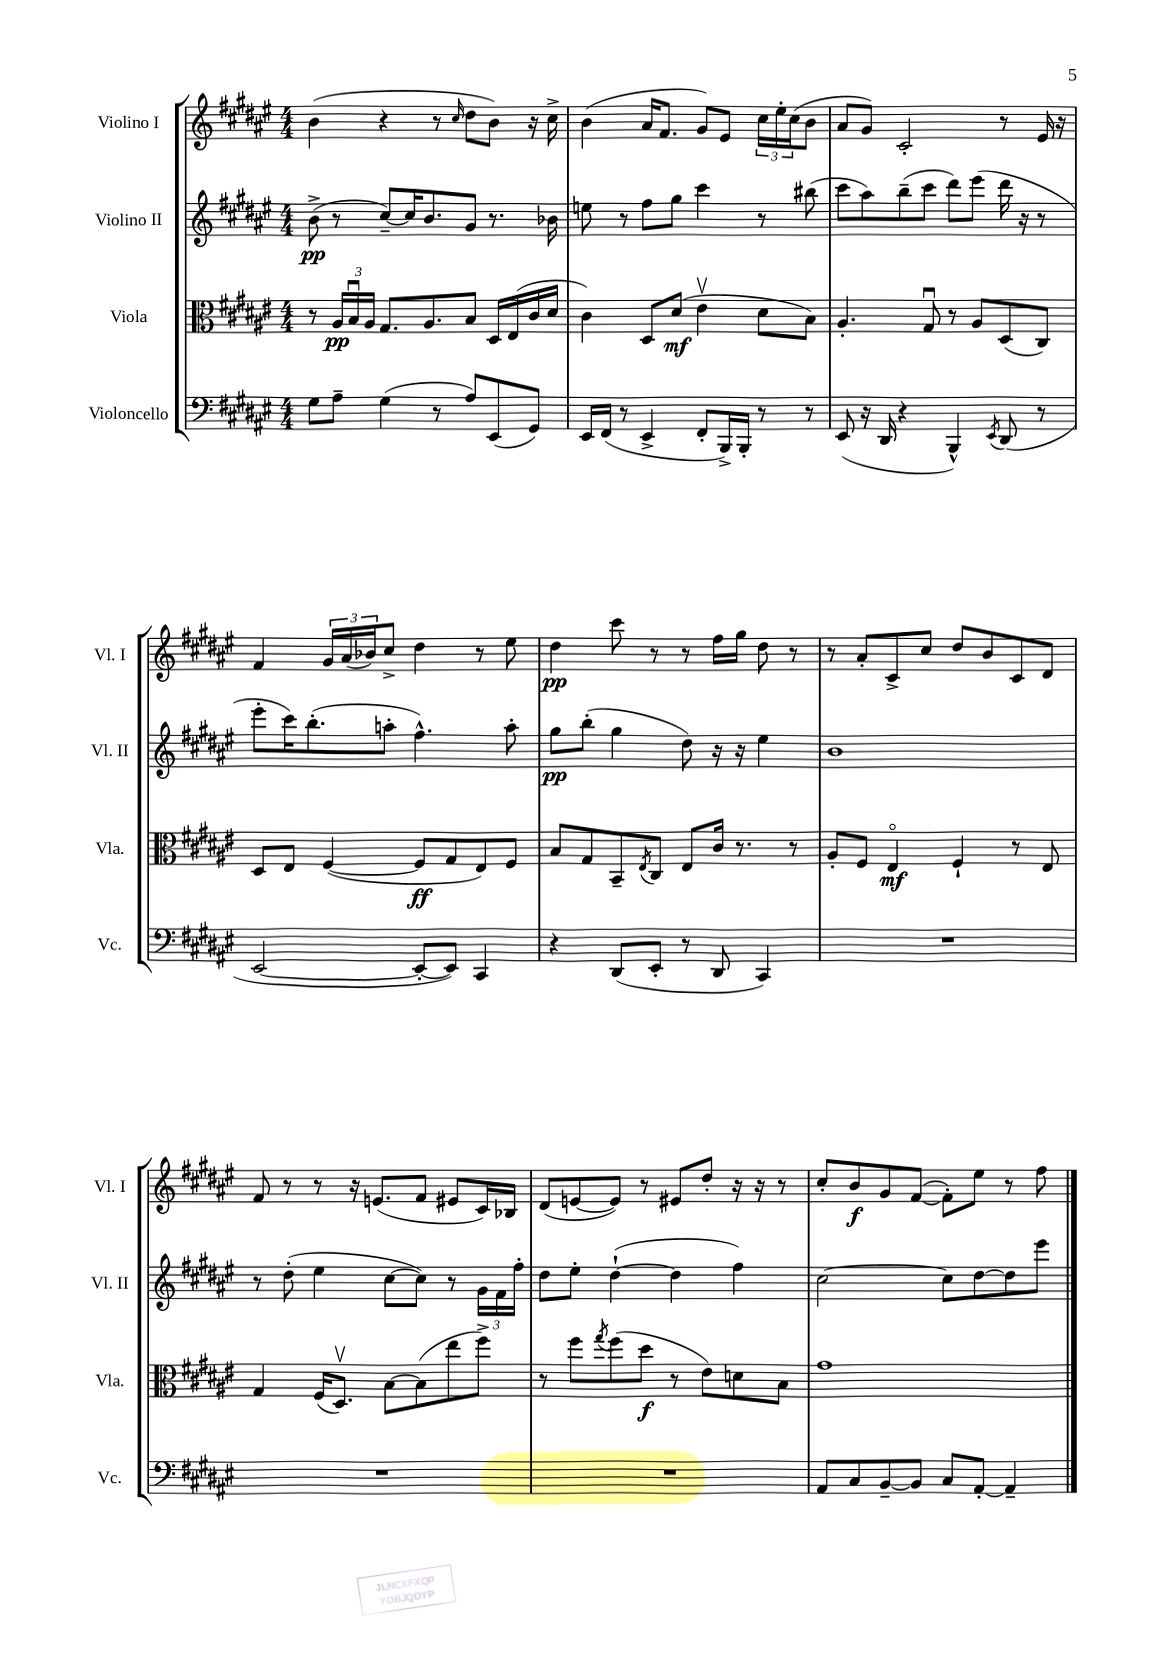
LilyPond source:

<<
\new StaffGroup <<
\new Staff = "s0" \with { instrumentName = "Violino I" shortInstrumentName = "Vl. I" } {
    \clef treble \key fis \major \numericTimeSignature \time 4/4
    b'4( r4 r8 \grace { cis''16 } dis''8 b'8) r16 cis''16-> |
    b'4( ais'16 fis'8. gis'8) eis'8 \tuplet 3/2 { cis''16 eis''16-. cis''16( } b'8 |
    ais'8 gis'8) cis'2-. r8 eis'16 r16 |
    fis'4 \tuplet 3/2 { gis'16 ais'16( bes'16) } cis''8-> dis''4 r8 eis''8 |
    dis''4\pp cis'''8 r8 r8 fis''16 gis''16 dis''8 r8 |
    r8 ais'8-. cis'8-> cis''8 dis''8 b'8 cis'8 dis'8 |
    fis'8 r8 r8 r16 e'8.( fis'8 eis'8 cis'16) bes16 |
    dis'8( e'8~ e'8) r8 eis'8 dis''8-. r16 r16 r8 |
    cis''8-. b'8\f gis'8 fis'8~( fis'8-.) eis''8 r8 fis''8 \bar "|." |
}
\new Staff = "s1" \with { instrumentName = "Violino II" shortInstrumentName = "Vl. II" } {
    \clef treble \key fis \major \numericTimeSignature \time 4/4
    b'8->\pp( r8 cis''8~--) cis''16 b'8. gis'8 r8. bes'16 |
    e''8 r8 fis''8 gis''8 cis'''4 r8 bis''8( |
    cis'''8 ais''8) b''8--( cis'''8 dis'''8) eis'''8( dis'''16 r16 r8 |
    eis'''8-. cis'''16) b''8.-.( a''8-. fis''4.-^) a''8-. |
    gis''8\pp b''8-.( gis''4 dis''8) r16 r16 eis''4 |
    b'1 |
    r8 dis''8-.( eis''4 cis''8~ cis''8) r8 \tuplet 3/2 { gis'16 fis'16 fis''16-. } |
    dis''8 eis''8-. dis''4~-!( dis''4 fis''4) |
    cis''2~ cis''8 dis''8~ dis''8 eis'''8 \bar "|." |
}
\new Staff = "s2" \with { instrumentName = "Viola" shortInstrumentName = "Vla." } {
    \clef alto \key fis \major \numericTimeSignature \time 4/4
    r8 \tuplet 3/2 { ais16\pp b16\downbow ais16 } gis8. ais8. b8 dis16 eis16( cis'16 dis'16 |
    cis'4) dis8 dis'8\mf( eis'4\upbow dis'8 b8) |
    ais4.-. gis8\downbow r8 ais8 dis8( cis8) |
    dis8 eis8 fis4~( fis8\ff gis8 eis8) fis8 |
    b8 gis8 b,8-- \acciaccatura { eis8 } cis8 eis8 cis'16 r8. r8 |
    ais8-. fis8 eis4\flageolet\mf fis4-! r8 eis8 |
    gis4 fis16( dis8.\upbow) b8~ b8( eis''8 fis''8->) |
    r8 fis''8 \acciaccatura { gis''8 } fis''8( dis''8\f r8 eis'8) d'8 b8 |
    gis'1 \bar "|." |
}
\new Staff = "s3" \with { instrumentName = "Violoncello" shortInstrumentName = "Vc." } {
    \clef bass \key fis \major \numericTimeSignature \time 4/4
    gis8 ais8-- gis4( r8 ais8) eis,8( gis,8) |
    eis,16 fis,16( r8 eis,4-> fis,8-. b,,16->) b,,16-. r8 r8 |
    eis,8( r16 dis,16 r4 b,,4-^) \acciaccatura { eis,8 } dis,8( r8 |
    eis,2~ eis,8~-. eis,8) cis,4 |
    r4 dis,8( eis,8-. r8 dis,8 cis,4) |
    R1 |
    R1 |
    R1 |
    ais,8 cis8 b,8~-- b,8 cis8 ais,8~-. ais,4-- \bar "|." |
}
>>
>>
\layout { \context { \Score \remove "Bar_number_engraver" } }
